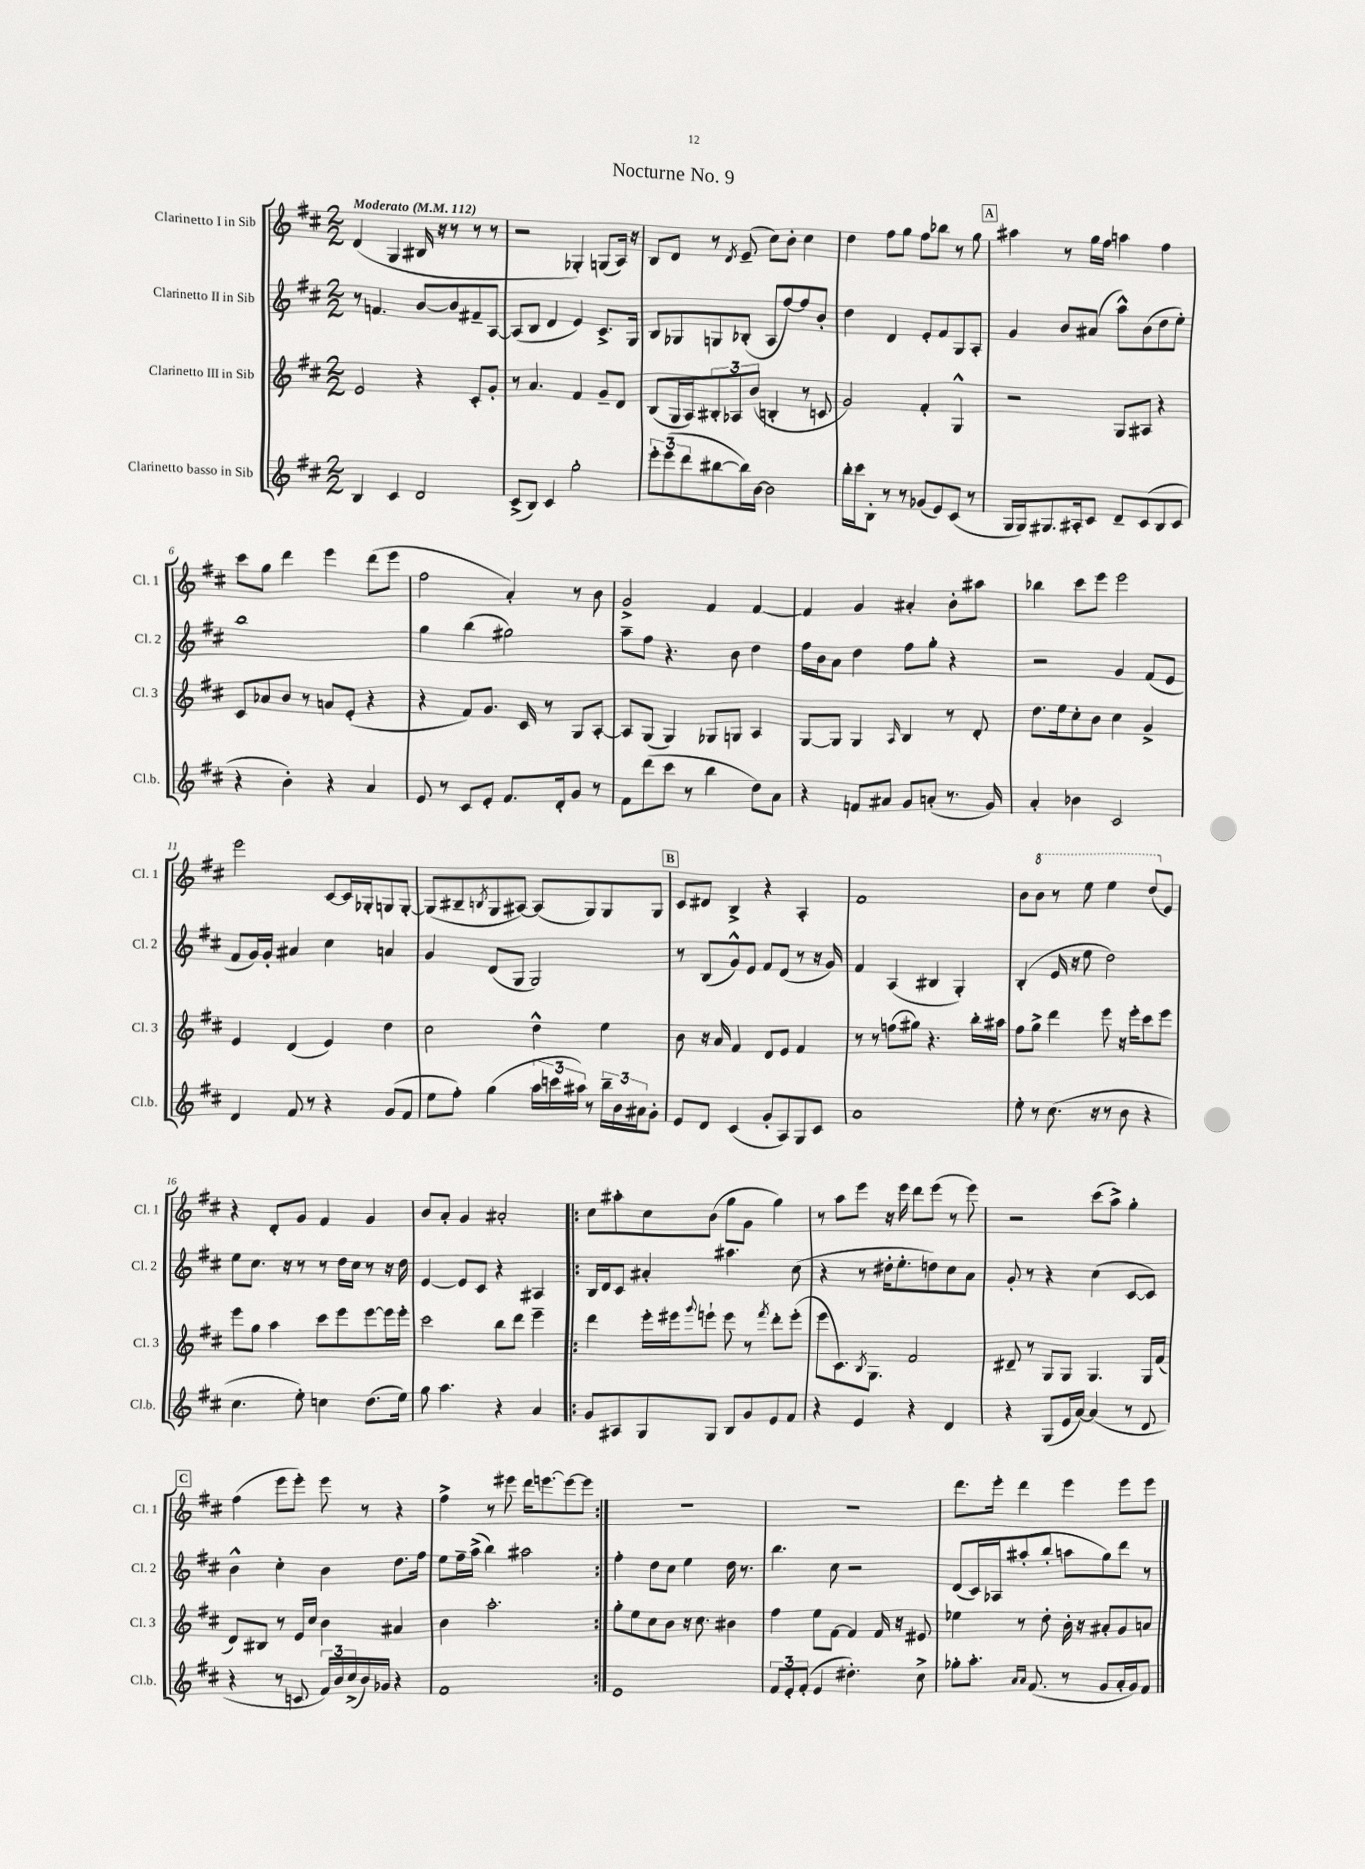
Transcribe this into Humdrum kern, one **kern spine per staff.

**kern	**kern	**kern	**kern
*part4	*part3	*part2	*part1
*staff4	*staff3	*staff2	*staff1
*I"Clarinetto basso in Sib	*I"Clarinetto III in Sib	*I"Clarinetto II in Sib	*I"Clarinetto I in Sib
*I'Cl.b.	*I'Cl. 3	*I'Cl. 2	*I'Cl. 1
*clefG2	*clefG2	*clefG2	*clefG2
*k[f#c#]	*k[f#c#]	*k[f#c#]	*k[f#c#]
*M2/2	*M2/2	*M2/2	*M2/2
*MM112	*MM112	*MM112	*MM112
=1	=1	=1	=1
!	!	!	!LO:TX:a:B:t=Moderato
4B/	2e/	8r	(4d/
.	.	4.fn/	.
4c#/	.	.	4G/
2d/	4r	[8b/L	16B#X/
.	.	.	16r
.	.	8b/]	8r
.	8c#'/L	8f#X~/	8r
.	8g'/J	[8A/J	8r
=2	=2	=2	=2
(8c#^/L	8r	(8A/L]	2r
8B/J)	4.a/	8B/J	.
4c#/	.	4d/	.
2gg'\	4f#/	4e/)	4G-X'/)
.	8g~/L	8.c#^/L	(8Gn/L
.	8d/J	.	16A/Jk)
.	.	16G/Jk	16r
=3	=3	=3	=3
12eee'\L	(8B/L	8B/L	8B/L
(12eee\	.	.	.
.	16G/L	8G-X/	8d/J
12ddd\	.	.	.
.	16A/J)	.	.
[8bb#X\	12B#X'/	8Gn/	8r
.	12A-X/	.	.
.	.	.	8qd/
16bb#\L])	.	(8B-X'/J	(8e~/
.	(12b/J	.	.
[16b\JJ	.	.	.
2b\]	4Bn'/	8A/L	8cc#\L)
.	.	[8ff#/)	8b'\J
.	8r	8ff#/]	4cc#\
.	8cn/	8b'/J	.
=4	=4	=4	=4
16bb'\LL	2g/)	4dd\	4dd\
16ccc#\J	.	.	.
8B'\J	.	.	.
8r	.	4d/	8ff#\L
8r	.	.	8gg\J
(8g-X/L	4f#'/	8e'/L	8ff#\L
8e/)	.	8f#/	8bb-X\J
(8c#/J	4G^^/	8G/	8r
8r	.	8A'/J	8gg\
!!LO:REH:place=s1:t=A
=5	=5	=5	=5
16G/LL	2r	4g/	4aa#X\
16G/J)	.	.	.
8.G#X/	.	.	.
.	.	8b/L	8r
16A#X'/k	.	.	.
8c#/J	.	(8a#X/J	16gg\LL
.	.	.	16ff#\JJ
8d~/L	8G/L	8aa^^\L)	4aan\
(8c#/	8A#X/J	(8b\	.
8B/	4r	8dd\	4ff#\
8c#/J	.	8ee'\J)	.
!!LO:LB:g=z
=6	=6	=6	=6
4r	8c#/L	1bb	8ccc#\L
.	8a-X/	.	8gg\J
4b'\)	8b/J	.	4ddd\
.	8r	.	.
4r	8an/L	.	4eee\
.	(8e'/J	.	.
4a/	4r	.	(8ddd\L
.	.	.	8eee\J
=7	=7	=7	=7
8e/	4r	4gg\	2ff#\
8r	.	.	.
8c#/L	8f#/L)	(4bb\	.
8e'/J	8.g/J	.	.
8.f#/L	.	2gg#X\)	4a'/)
.	16c#/	.	.
.	8r	.	.
16d'/k	.	.	.
8g/J	8G/L	.	8r
8r	[8A'/J	.	8b\
=8	=8	=8	=8
8f#\L	8A/L]	8aa~\L	2g^/
(8ddd\	(8G/J	8ff#\J	.
8ccc#\J	4G/)	4.r	.
8r	.	.	.
4bb\	8G-X/L	.	4f#/
.	8Gn/J	8b\	.
8dd\L)	4A/	4dd\	[4f#/
8a\J	.	.	.
=9	=9	=9	=9
4r	[8G/L	16ff#\LL	4f#/]
.	.	16b\J	.
.	8G/J]	8a\J	.
8fn/L	4G/	4dd\	4g/
8a#X/J	.	.	.
.	16qqA/	.	.
8g/L	4B/	8ff#\L	4a#X'/
(8an'/J	.	8gg'\J	.
8.r	8r	4r	8b'\L
.	8d'/	.	8aa#X\J
16g/)	.	.	.
=10	=10	=10	=10
4a'/	8.dd\L	2r	4bb-X\
.	16ee\k	.	.
4b-X\	8cc#'\	.	8ccc#\L
.	8b\J	.	8eee\J
2c#/	4cc#\	4g/	2eee\
.	4g^/	(8f#/L	.
.	.	8e/J	.
!!LO:LB:g=z
=11	=11	=11	=11
4d/	4e/	8f#/L	2eee\
.	.	16g/L)	.
.	.	16g'/JJ	.
8f#/	(4d/	4a#X/	.
8r	.	.	.
4r	4e/)	4cc#\	[8c#/L
.	.	.	16c#/L]
.	.	.	16G-X'/J
(8g/L	4dd\	4an/	8Gn/
8f#/J	.	.	[8G'/J
=12	=12	=12	=12
8ee\L	2cc#\	4g/	(8G/L]
8ff#'\J)	.	.	8B#X~/
.	.	.	8qBn/
(4gg\	.	(8d/L	8G/
.	.	8G/J	[8A#X/J)
24aa\LL	4dd^^\	2G/)	(8A#/L]
24cccn\	.	.	.
24aa#X\JJ)	.	.	.
8r	.	.	8G/)
24bb~\LL	4ee\	.	8G/
24b\	.	.	.
24a#X\J	.	.	.
8g'\J	.	.	8G/J
!!LO:REH:place=s1:t=B
=13	=13	=13	=13
8e/L	8b\	8r	8c#/L
8d/J	16r	(8B/L	8d#X/J
.	16a/	.	.
(4c#/	4f#/	8g^^/)	4B^/
.	.	8e/J	.
8g'/L	8d/L	8f#/L	4r
8A/)	8e/J	(8d/J	.
8G/	4f#/	8r	4A'/
8c#/J	.	16r	.
.	.	16g/)	.
=14	=14	=14	=14
1a	8r	4f#/	1f#
.	8r	.	.
.	(8ffn\L	(4A/	.
.	8gg#X\J)	.	.
.	4.r	4B#X/	.
.	.	4G'/)	.
.	16bb'\LL	.	.
.	16aa#X\JJ	.	.
=15	=15	=15	=15
8ee'\	8ff#\L	(4B'/	8b\L
*	*	*	*8va
8r	8gg^\J	.	8bb\J
(8.cc#\	4ddd\	16e/	8r
.	.	16r	.
.	.	8ee\	8eee\
16r	.	.	.
8r	8eee\	2dd\)	4eee\
8b\	16r	.	.
.	16eee'\KL	.	.
4r	8ccc#\	.	(8ddd/L
*	*	*	*X8va
.	8eee\J	.	8e/J)
!!LO:LB:g=z
=16	=16	=16	=16
4.cc#\	8eee\L	8ee\L	4r
.	8gg\J	8.cc#\J	.
.	4aa\	.	8d'/L
.	.	16r	.
8ee'\)	.	8r	8g/J
4ccn\	8ccc#\L	8r	4f#/
.	8eee\	16dd\LL	.
.	.	16cc#\JJ	.
(8.dd\L	[8eee\	8r	4g/
.	16eee\L]	16r	.
16ee\Jk)	16eee'\JJ	16dd\	.
=17	=17	=17	=17
8gg\	2ccc#\	[4e/	8b/L
4.aa\	.	.	8a'/J
.	.	8e/L]	4g/
.	.	8c#/J	.
4r	8bb\L	4r	2a#X'/
.	8ddd\J	.	.
4a/	4eee~\	4A#X/	.
=18!|:	=18!|:	=18!|:	=18!|:
8g/L	4ddd\	16B/LL	8cc#\L
.	.	16d/J	.
8A#X/	.	8c#/J	8aa#X'\
8G/	16eee'\LL	4a#X'/	8cc#\
.	16eee#X\J	.	.
.	8qqggg/	.	.
8G/J	8eeen`\J	.	(8b\J
8B/L	8eee\	4.aa#X\	8gg\L
8g/	8r	.	8g\J
.	8qfff#/	.	.
8e/	8ddd'\L	.	4gg\)
8f#/J	(8eee'\J	(8cc#\	.
=19	=19	=19	=19
4r	8eee\L	4r	8r
.	8.c#\)	.	8aa\L
4e/	.	8r	8eee\J
.	8qB/	.	.
.	8.G\J	.	.
.	.	16dd#X'\KL	16r
.	.	8.ee'\	16eee\
4r	2f#/	.	8ddd\L
.	.	8ddn\)	(8eee\J
4d/	.	8cc#\	8r
.	.	8a\J	8eee\)
=20	=20	=20	=20
4r	8d#X~/	8g'/	2r
.	8r	8r	.
(8G/L	8G/L	4r	.
16e/L	8G/J	.	.
[16a/JJ)	.	.	.
(4a/]	4.G/	(4cc#\	(8ccc#\L
.	.	.	8aa^\J)
8r	.	[8c#/L	4gg'\
8d/	16G/LL	8c#/J])	.
.	(16f#/JJ	.	.
!!LO:LB:g=z
!!LO:REH:place=s1:t=C
=21	=21	=21	=21
4r	8d/L)	4b^^\	(4ff#\
.	8B#X/J	.	.
8r	8r	4cc#'\	8eee\L
8cn/	16e/LL	.	8eee'\J)
.	16cc#/JJ	.	.
24f#/LL)	4b\	4b\	8eee\
24b/	.	.	.
(24cc#^/	.	.	.
16b/)	.	.	8r
16g-X/JJ	.	.	.
4r	4a#X/	8.dd\L	4r
.	.	16ff#\Jk	.
=22	=22	=22	=22
1f#	4b\	8ee\L	4ff#^\
.	.	16ff#~\L	.
.	.	(16aa^\JJ	.
.	2.aa'\	4bb\)	8r
.	.	.	8eee#X\
.	.	2aa#X\	16ddd\KL
.	.	.	[8.eeen\
.	.	.	8eee\_
.	.	.	8eee\J]
=23:|!	=23:|!	=23:|!	=23:|!
1e	8gg'\L	4ff#'\	1r
.	8ee\	.	.
.	8cc#\	8dd\L	.
.	8b\J	8cc#\J	.
.	16r	4ee\	.
.	8.cc#\	.	.
.	4b#X\	16dd\	.
.	.	8.r	.
=24	=24	=24	=24
12f#/L	4ff#\	4.bb\	1r
12e'/	.	.	.
(12f#'/J	.	.	.
4e/	8ee\L	.	.
.	[8f#\J	8cc#\	.
4.dd#X'\)	4f#/]	2r	.
.	16f#/	.	.
.	16r	.	.
8cc#^\	8e#X/	.	.
=25	=25	=25	=25
8gg-X'\L	4ee-X\	(8d/L	8.ddd\L
8.aa'\J	.	16c#/L)	.
.	.	16A-X/J	16eee'\Jk
.	8r	(8aa#X'/	4ddd\
16qqa/LL	.	.	.
16qqa/JJ	.	.	.
(8.f#/	.	.	.
.	8dd'\	8bb'/J	.
8r	16b'\	8aan\L	4eee\
.	16r	.	.
8g/L	8a#X'/L	8gg\)	.
16a'/L	8g/	8ddd\J	8eee\L
16g/J)	.	.	.
8f#/J	8an/J	8r	8eee\J
==	==	==	==
*-	*-	*-	*-
